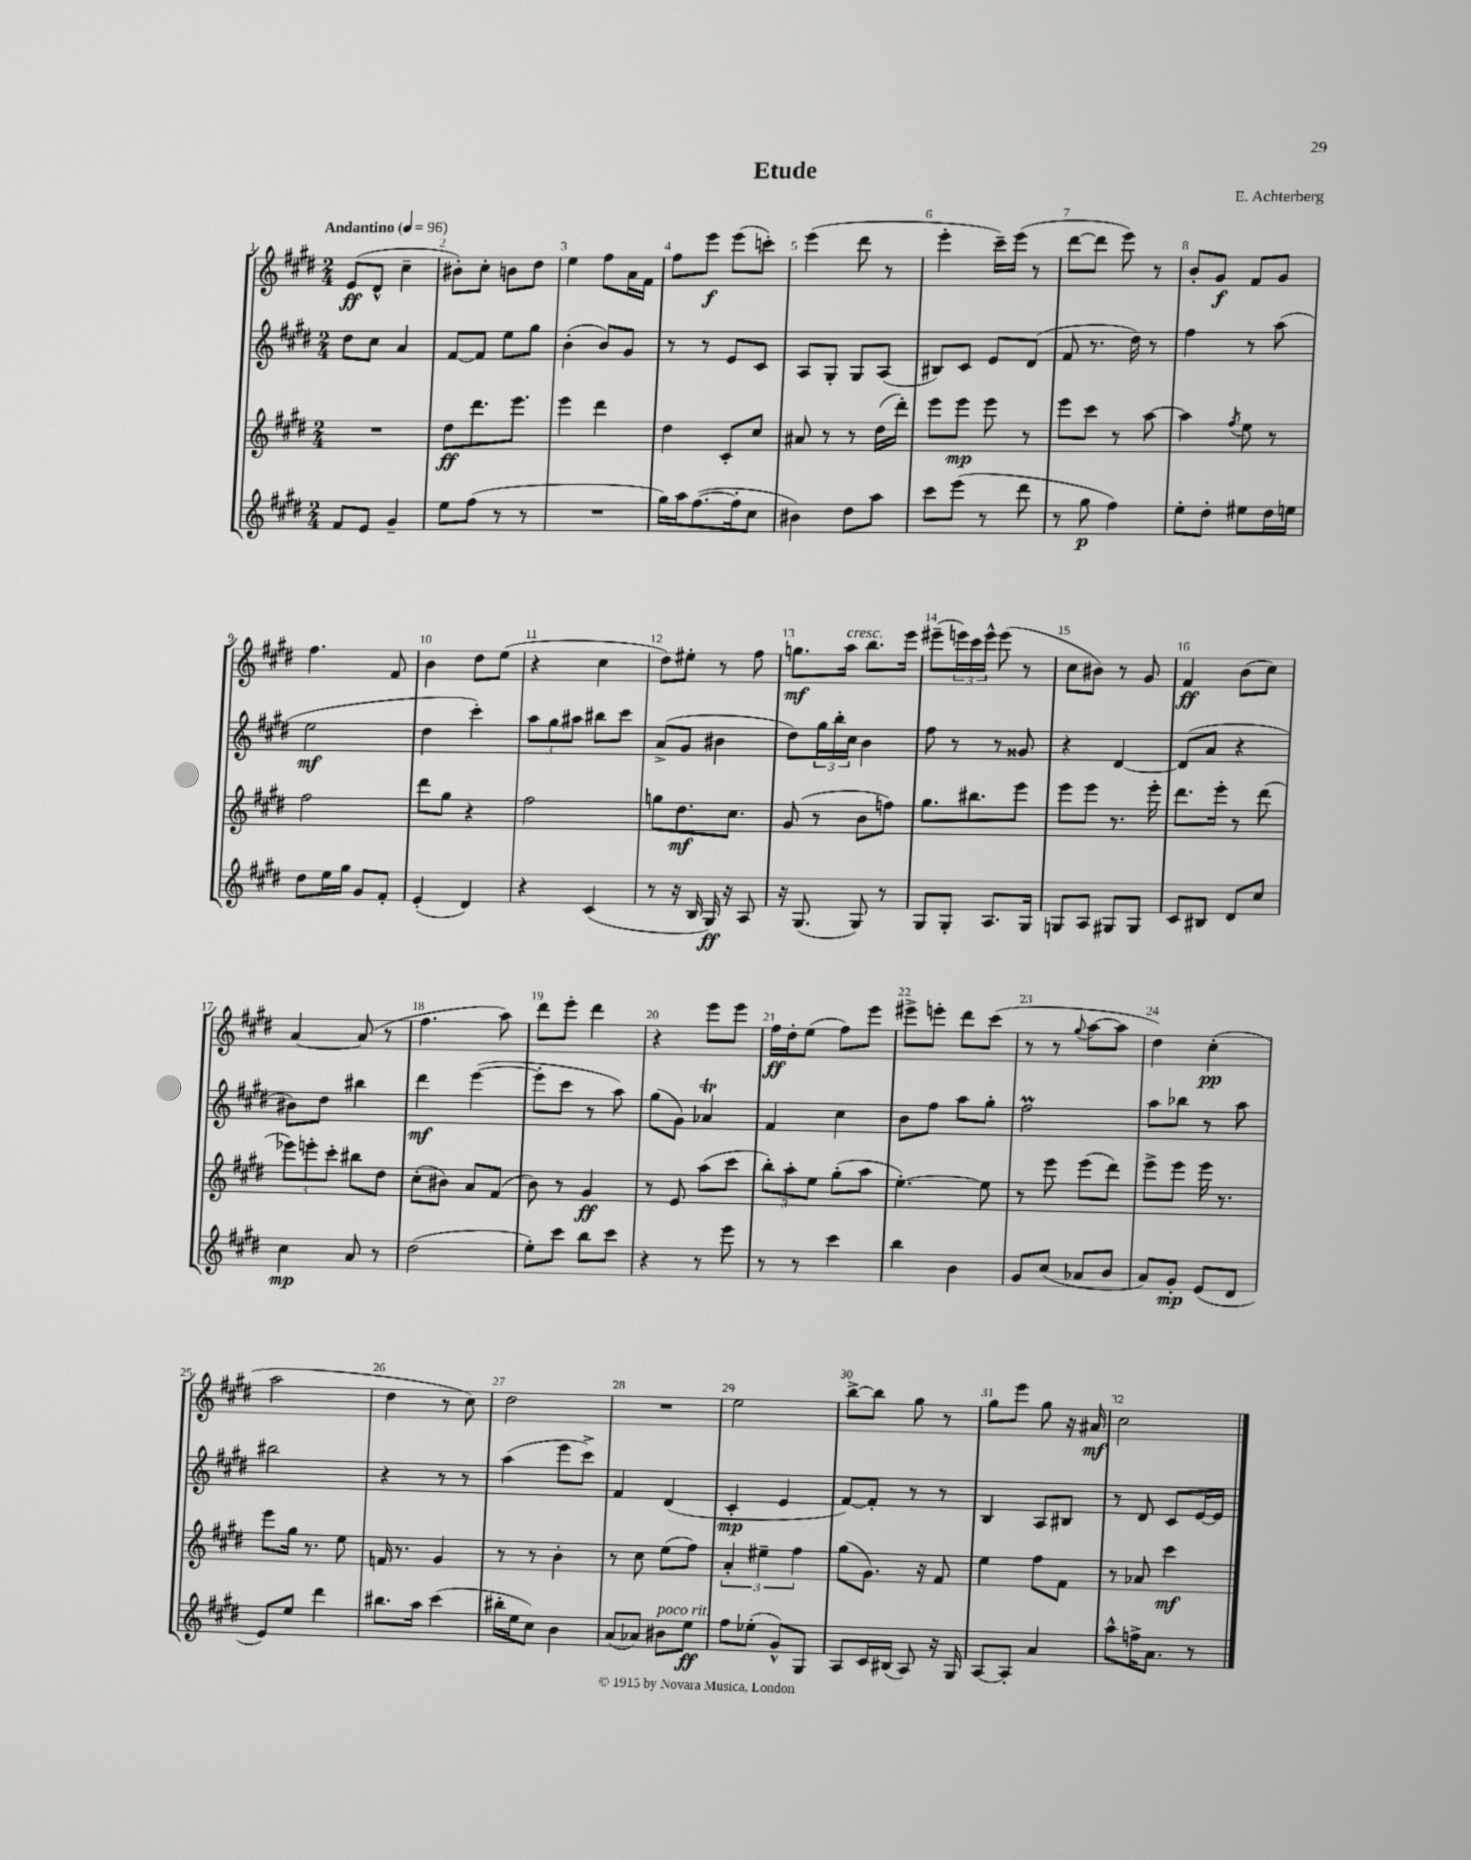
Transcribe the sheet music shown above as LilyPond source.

\header { title = "Etude" composer = "E. Achterberg" }
<<
\new StaffGroup <<
\new Staff = "s0" {
    \clef treble \key e \major \numericTimeSignature \time 2/4 \tempo "Andantino" 4 = 96
    e'8\ff( dis'8-^ cis''4-- |
    bis'8-.) cis''8-. b'8 dis''8 |
    e''4 fis''8 a'16 fis'16 |
    fis''8 e'''8\f e'''8( c'''8-.) |
    e'''4( dis'''8 r8 |
    e'''4-. cis'''16--) e'''16( r8 |
    dis'''8~ dis'''8 e'''8) r8 |
    b'8-. gis'8\f fis'8 gis'8 |
    fis''4. fis'8 |
    b'4 dis''8 e''8( |
    r4 cis''4 |
    dis''8) eis''8-. r8 fis''8 |
    g''8.\mf a''16^\markup { \italic "cresc." } b''8. e'''16 |
    eis'''8--( \tuplet 3/2 { e'''16) cis'''16 e'''16-^ } e'''8( r8 |
    cis''8 bis'8) r8 gis'8 |
    fis'4\ff b'8( cis''8) |
    a'4~ a'8( r8 |
    fis''4. a''8) |
    dis'''8 e'''8-. dis'''4 |
    r4 e'''8 e'''8 |
    fis''16\ff dis''16-. e''8( fis''8) e'''8 |
    eis'''8-> e'''8-. dis'''8 cis'''8( |
    r8 r8 \appoggiatura { gis''8 } a''8~ a''8 |
    dis''4) cis''4-.\pp( |
    a''2 |
    dis''4 r8 cis''8) |
    dis''2 |
    R2 |
    e''2 |
    b''8~-> b''8 gis''8 r8 |
    gis''8 e'''8 gis''8 r16 ais'16\mf |
    cis''2 \bar "|." |
}
\new Staff = "s1" {
    \clef treble \key e \major \numericTimeSignature \time 2/4
    dis''8 cis''8 a'4 |
    fis'8~ fis'8 e''8 gis''8 |
    b'4-.( b'8) gis'8 |
    r8 r8 e'8 cis'8 |
    a8 gis8-. gis8 a8( |
    bis8) cis'8 e'8 dis'8( |
    fis'8 r8. dis''16) r8 |
    fis''4 r8 a''8( |
    e''2\mf |
    dis''4 cis'''4-.) |
    \tuplet 3/2 { a''8 gis''8 ais''8 } bis''8 cis'''8 |
    a'8->( gis'8 bis'4 |
    dis''8) \tuplet 3/2 { gis''16 b''16-. cis''16 } b'4 |
    fis''8 r8 r8 gisis'8 |
    r4 dis'4~ |
    dis'8( a'8 r4 |
    bis'8) dis''8 bis''4 |
    dis'''4\mf e'''4~( |
    e'''8-. cis'''8 r8 a''8) |
    gis''8( gis'8) aes'4\trill |
    fis'4 cis''4 |
    b'8 fis''8 a''8 gis''8-. |
    fis''2\prall |
    a''8 bes''8 r8 a''8 |
    bis''2 |
    r4 r8 r8 |
    a''4( e'''8 cis'''8->) |
    fis'4 dis'4( |
    cis'4-.\mp e'4 |
    fis'8~) fis'8-. r8 r8 |
    b4 a8 bis8 |
    r8 dis'8 cis'8 e'16~ e'16 \bar "|." |
}
\new Staff = "s2" {
    \clef treble \key e \major \numericTimeSignature \time 2/4
    R2 |
    dis''8\ff dis'''8. e'''8. |
    e'''4 dis'''4 |
    dis''4 cis'8-. cis''8 |
    ais'8 r8 r8 dis''16( dis'''16-.) |
    e'''8 e'''8\mp e'''8 r8 |
    e'''8 cis'''8 r8 a''8~ |
    a''4 \acciaccatura { fis''8 } e''8 r8 |
    fis''2 |
    dis'''8 gis''8 r4 |
    fis''2 |
    g''8 dis''8.\mf cis''8. |
    gis'8( r8 b'8 f''8) |
    gis''8. bis''8. e'''8 |
    e'''8 e'''8 r8. e'''16-. |
    dis'''8. e'''16-. r8 dis'''8( |
    \tuplet 3/2 { ees'''8) e'''8-. cis'''8-. } bis''8 dis''8 |
    cis''8-.( bis'8) a'8 fis'8( |
    b'8) r8 gis'4\ff |
    r8 e'8 a''8( cis'''8 |
    \tuplet 3/2 { b''8-.) a''8-. e''8 } gis''8-.( a''8 |
    e''4.~-.) e''8 |
    r8 e'''8 e'''8( dis'''8) |
    e'''8-> e'''8 e'''16 r8. |
    e'''8 gis''16 r8. e''8 |
    f'16 r8. gis'4 |
    r8 r8 b'4-. |
    r8 cis''8 e''8( fis''8) |
    \tuplet 3/2 { a'4-. eis''4-- fis''4 } |
    gis''8( gis'8.) r16 fis'8 |
    e''4 fis''8 fis'8 |
    r8 aes'8 cis'''4\mf \bar "|." |
}
\new Staff = "s3" {
    \clef treble \key e \major \numericTimeSignature \time 2/4
    fis'8 e'8 gis'4-- |
    e''8 fis''8( r8 r8 |
    R2 |
    gis''16) a''16 fis''8.~( fis''16-. cis''8 |
    bis'4) dis''8 a''8 |
    cis'''8 e'''8( r8 dis'''8 |
    r8 gis''8\p fis''4) |
    e''8-. dis''8-. eis''8 dis''16 e''16 |
    dis''8 e''16 gis''16 gis'8 fis'8-. |
    e'4-.( dis'4) |
    r4 cis'4( |
    r8 r16 b16 gis16\ff) r16 a8 |
    r16 gis8.( gis8) r8 |
    gis8 gis8-. a8. gis16 |
    g8 a8 gis8 gis8 |
    cis'8 bis8 dis'8 cis''8 |
    cis''4\mp a'8 r8 |
    dis''2( |
    e''8-.) cis'''8 b''8 cis'''8 |
    r4 r8 e'''8 |
    r8 r8 cis'''4 |
    b''4 b'4 |
    gis'8 cis''8( aes'8 b'8 |
    a'8) gis'8-.\mp e'8( dis'8 |
    e'8) e''8 dis'''4 |
    bis''8. a''16 cis'''4( |
    bis''16-. e''16 cis''8) b'4 |
    a'8( aes'8) bis'8^\markup { \italic "poco rit." } e''8\ff |
    fis''8 ees''8-.( gis'8-^) gis8 |
    a8 cis'16 bis16( a8) r16 gis16 |
    a8~ a8-. a'4 |
    a''8-^ f''16-> a'8. r8 \bar "|." |
}
>>
>>
\layout { \context { \Score \override BarNumber.break-visibility = ##(#f #t #t) barNumberVisibility = #all-bar-numbers-visible } }
